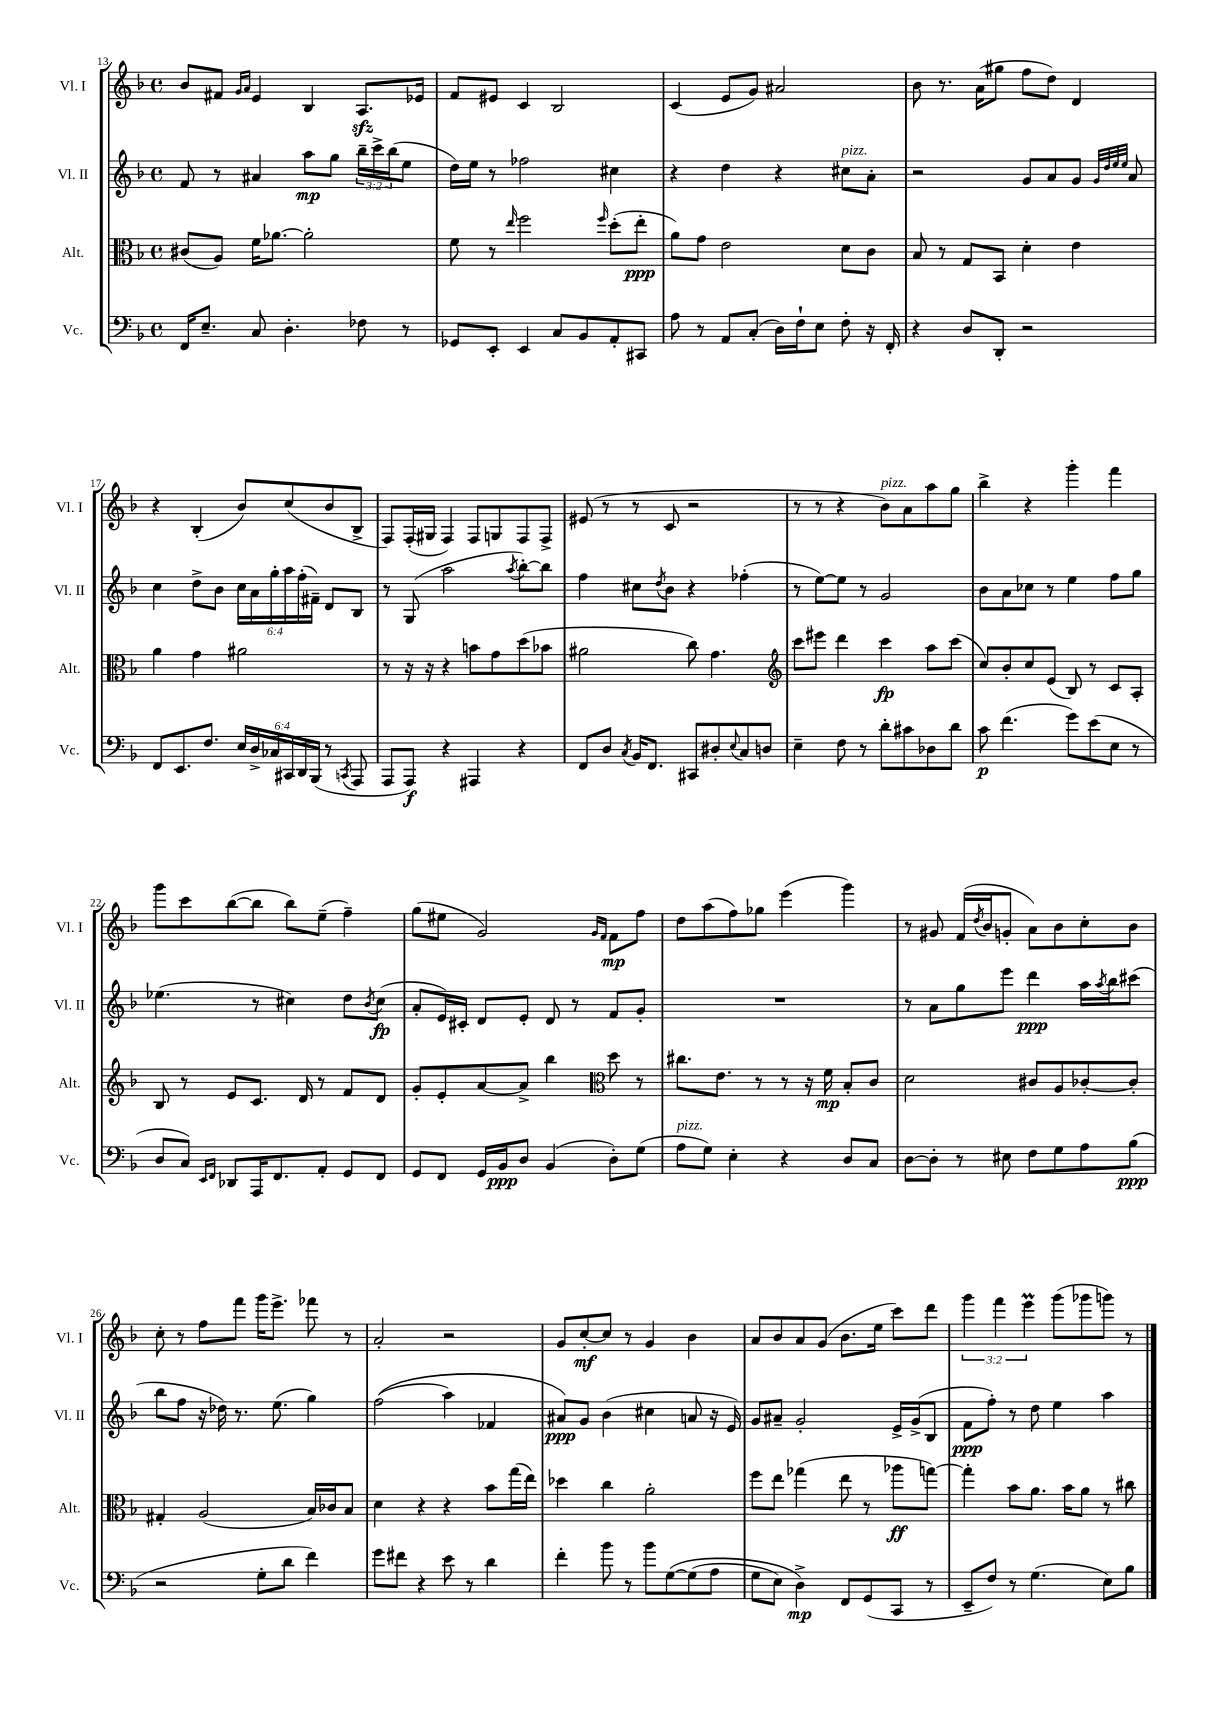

**kern	**kern	**kern	**kern
*staff4	*staff3	*staff2	*staff1
*clefF4	*clefC3	*clefG2	*clefG2
*k[b-]	*k[b-]	*k[b-]	*k[b-]
*M4/4	*M4/4	*M4/4	*M4/4
*met(c)	*met(c)	*met(c)	*met(c)
16FF	(8c#	8f	8b-
8.E~	.	.	.
.	8A)	8r	8f#
.	.	.	16qqg
.	.	.	16qqa
8C	16f	4a#	4e
.	[8.a-	.	.
4.D'	.	.	.
.	2a-']	8aa	4B-
.	.	8gg	.
8F-	.	24bb-~	8.A
.	.	24ccc^	.
.	.	(24bb-	.
8r	.	8ee	.
.	.	.	16e-
=	=	=	=
8GG-	8f	16dd)	8f
.	.	16ee	.
8EE'	8r	8r	8e#
.	16qqee	.	.
4EE	2ff	2ff-	4c
8C	.	.	2B-
8BB-	.	.	.
.	16qqff	.	.
8AA'	(8dd'	4cc#	.
8CC#	8ee'	.	.
=	=	=	=
8A	8a)	4r	(4c
8r	8g	.	.
8AA	2e	4dd	8e
(8C'	.	.	8g)
16D)	.	4r	2a#
16F`	.	.	.
8E	.	.	.
8F'	8d	8cc#	.
16r	8c	8a'	.
16FF'	.	.	.
=	=	=	=
4r	8B-	2r	8b-
.	8r	.	8.r
8D	8G	.	.
.	.	.	(16a
8DD'	8BB-	.	8gg#
2r	4d'	8g	8ff
.	.	8a	8dd)
.	4e	8g	4d
.	.	32qqg	.
.	.	32qqdd	.
.	.	32qqee	.
.	.	32qqee	.
.	.	8a	.
=	=	=	=
8FF	4a	4cc	4r
8.EE	.	.	.
.	4g	8dd^	(4B-'
8.F	.	.	.
.	.	8b-	.
24E	2a#	24cc	8b-)
24D^	.	24a	.
24C-	.	24gg'	.
24CC#	.	24aa	(8cc
24DD	.	(24ff'	.
(24BBB-	.	24f#~)	.
8r	.	8d	8b-
8qCC	.	.	.
8AAA	.	8B-	8B-^
=	=	=	=
8AAA	8r	8r	8F)
8AAA)	16r	(8G	(16F'
.	16r	.	16G#
4r	4r	2aa	4F)
4AAA#	8b	.	8F
.	8g	.	8G
.	.	8qaa	.
4r	(8dd	[8bb-')	8F
.	8b-	8bb-]	8F^
=	=	=	=
8FF	2a#	4ff	(8e#
8D	.	.	8r
8qC	.	.	.
16BB-	.	8cc#	8r
8.FF	.	.	.
.	.	8qdd	.
.	.	8b-	8c
8CC#	8cc)	4r	2r
8D#'	4.g	.	.
8qqE	.	.	.
8C	.	(4ff-'	.
8D	.	.	.
=	=	=	=
*	*clefG2	*	*
4E~	8ccc	8r	8r
.	8eee#	[8ee)	8r
8F	4ddd	8ee]	4r
8r	.	8r	.
8d'	4ccc	2g	8b-)
8c#	.	.	8a
8D-	8aa	.	8aa
8d	(8ccc	.	8gg
=	=	=	=
8c	8cc)	8b-	4bb-^
(4.f	8b-'	8a	.
.	8cc	8cc-	4r
.	(8e	8r	.
8g)	8B-)	4ee	4ggg'
(8e	8r	.	.
8E	8c	8ff	4fff
8r	8A'	8gg	.
=	=	=	=
8D	8B-	(4.ee-	8ggg
8C)	8r	.	8ccc
16qqEE	.	.	.
16qqFF	.	.	.
8DD-	8e	.	([8bb-
16AAA	8.c	8r	8bb-]
8.FF	.	.	.
.	.	4cc#)	8bb-)
.	16d	.	.
8AA'	8r	.	(8ee~
8GG	8f	8dd	4ff~)
.	.	8qb-	.
8FF	8d	(8cc#	.
=	=	=	=
8GG	8g'	8a'	(8gg
8FF	8e'	16e)	8ee#
.	.	16c#'	.
16GG	[8a	8d	2g)
16BB-	.	.	.
8D	8a^]	8e'	.
(4BB-	4bb-	8d	.
.	.	8r	.
*	*clefC3	*	*
.	.	.	16qqg
.	.	.	16qqf
8D')	8dd	8f	8f
(8G	8r	8g'	8ff
=	=	=	=
8A	8.cc#	1r	8dd
8G)	.	.	(8aa
.	8.e	.	.
4E'	.	.	8ff)
.	8r	.	8gg-
4r	8r	.	(4eee
.	16r	.	.
.	16f	.	.
8D	8B-'	.	4ggg)
8C	8c	.	.
=	=	=	=
[8D	2d	8r	8r
8D']	.	8a	8g#
8r	.	8gg	(16f
.	.	.	8qdd
.	.	.	16b-
8E#	.	8eee	8g'
8F	8c#	4ddd	8a)
8G	8A	.	8b-
8A	[8c-'	16aa	8cc'
.	.	8qaa	.
.	.	16bb-	.
(8B-	8c-']	(8ccc#	8b-
=	=	=	=
2r	4G#'	8bb-	8cc'
.	.	8ff	8r
.	(2A	16r	8ff
.	.	16dd-)	.
.	.	8.r	8fff
8G'	.	.	16ggg
.	.	(8.ee	8.eee^
8d	.	.	.
4f)	16B-)	4gg)	8fff-
.	16c-	.	.
.	8B-	.	8r
=	=	=	=
8g	4d	&((2ff	2a'
8f#	.	.	.
4r	4r	.	.
8e	4r	4aa)	2r
8r	.	.	.
4d	8b-	4f-	.
.	(16gg	.	.
.	16ee)	.	.
=	=	=	=
4f'	4dd-	8a#&)	8g
.	.	8g	[8cc'
8b-	4cc	(4b-	8cc]
8r	.	.	8r
8b-	2a'	4cc#	4g
&([8G	.	.	.
(8G]	.	8a	4b-
8A	.	16r	.
.	.	16e)	.
=	=	=	=
8G	8ff	8g	8a
8E)	8ee	8a#~	8b-
4D^&)	(4gg-	2g'	8a
.	.	.	(8g
8FF	8ee	.	8.b-
(8GG	8r	.	.
.	.	.	16ee
8CC	8aa-	16e^	8ccc)
.	.	(16g^	.
8r	[8gg)	8B-	8ddd
=	=	=	=
8EE~	4gg']	8f	6ggg
8F)	.	8ff')	.
.	.	.	6fff
8r	8b-	8r	.
.	.	.	6eee
(4.G	8.a	8dd	.
.	.	4ee	(8ggg
.	16b-	.	.
.	8a	.	8ggg-
8E)	8r	4aa	8ggg)
8B-	8cc#	.	8r
==	==	==	==
*-	*-	*-	*-
